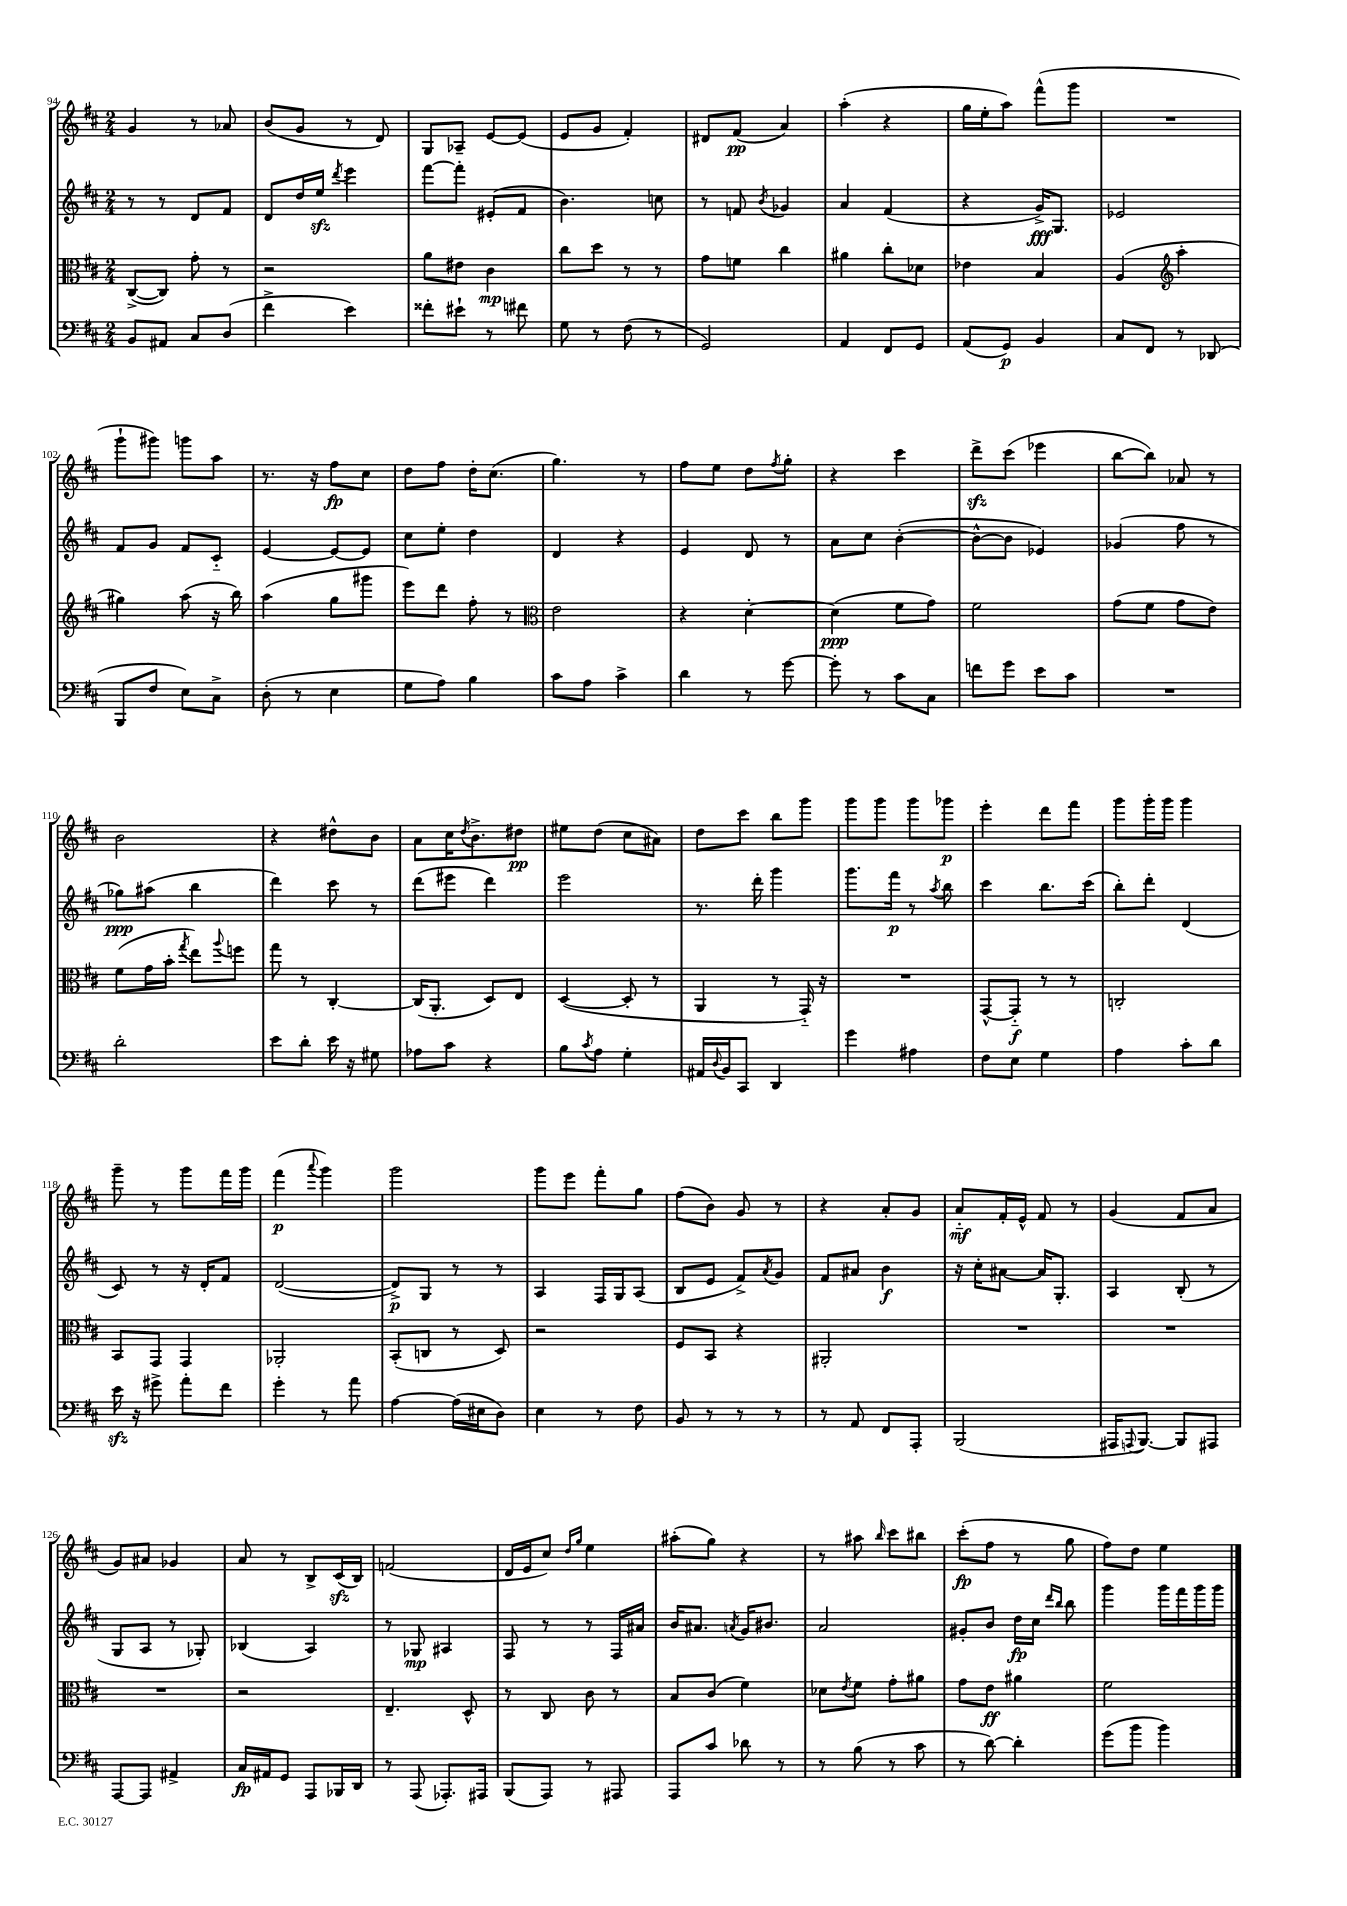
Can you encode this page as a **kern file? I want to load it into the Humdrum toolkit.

**kern	**dynam	**kern	**dynam	**kern	**dynam	**kern	**dynam
*part4	*part4	*part3	*part3	*part2	*part2	*part1	*part1
*staff4	*staff4	*staff3	*staff3	*staff2	*staff2	*staff1	*staff1
*clefF4	*	*clefC3	*	*clefG2	*	*clefG2	*
*k[f#c#]	*	*k[f#c#]	*	*k[f#c#]	*	*k[f#c#]	*
*M2/4	*	*M2/4	*	*M2/4	*	*M2/4	*
=94	=94	=94	=94	=94	=94	=94	=94
8BB/L	.	([8C#^/L	.	8r	.	4g/	.
8AA#X/J	.	8C#/J])	.	8r	.	.	.
8C#/L	.	8g'\	.	8d/L	.	8r	.
(8D/J	.	8r	.	8f#/J	.	8a-X/	.
=95	=95	=95	=95	=95	=95	=95	=95
4f#^\	.	2r	.	8d/L	.	(8b/L	.
.	.	.	.	16dd/L	.	8g/J	.
.	.	.	.	16eezz/JJ	.	.	.
.	.	.	.	8qddd/	.	.	.
4e\)	.	.	.	4eee\	.	8r	.
.	.	.	.	.	.	8d/)	.
=96	=96	=96	=96	=96	=96	=96	=96
8f##X'\L	.	8a\L	.	[8fff#\L	.	8G/L	.
8e#X`\J	.	8e#X\J	.	8fff#'\J]	.	8A-X~/J	.
8r	.	4c#\	mp	(8e#X'/L	.	[8e/L	.
8f#X\	.	.	.	8f#/J	.	(8e/J]	.
=97	=97	=97	=97	=97	=97	=97	=97
8G\	.	8cc#\L	.	4.b\)	.	8e/L	.
8r	.	8dd\J	.	.	.	8g/J	.
(8F#\	.	8r	.	.	.	4f#'/)	.
8r	.	8r	.	8ccn\	.	.	.
=98	=98	=98	=98	=98	=98	=98	=98
2GG/)	.	8g\L	.	8r	.	8d#X/L	.
.	.	8fn\J	.	8fn/	.	(8f#/J	pp
.	.	.	.	8qb/	.	.	.
.	.	4cc#\	.	4g-X/	.	4a/)	.
=99	=99	=99	=99	=99	=99	=99	=99
4AA/	.	4a#X\	.	4a/	.	(4aa'\	.
8FF#/L	.	8cc#'\L	.	(4f#/	.	4r	.
8GG/J	.	8d-X\J	.	.	.	.	.
=100	=100	=100	=100	=100	=100	=100	=100
(8AA/L	.	4e-X\	.	4r	.	16gg\LL	.
.	.	.	.	.	.	16ee'\J	.
8GG/J)	p	.	.	.	.	8aa\J)	.
4BB/	.	4B/	.	16g^/KL)	fff	(8fff#^^\L	.
.	.	.	.	8.G/J	.	.	.
.	.	.	.	.	.	8ggg\J	.
=101	=101	=101	=101	=101	=101	=101	=101
8C#/L	.	(4A/	.	2e-X/	.	2r	.
8FF#/J	.	.	.	.	.	.	.
*	*	*clefG2	*	*	*	*	*
8r	.	4aa'\	.	.	.	.	.
(8DD-X/	.	.	.	.	.	.	.
!!LO:LB:g=z
=102	=102	=102	=102	=102	=102	=102	=102
8BBB/L	.	4gg#X\)	.	8f#/L	.	8ggg`\L	.
8F#/J	.	.	.	8g/J	.	8ggg#X\J)	.
8E\L)	.	(8aa\	.	8f#/L	.	8gggn\L	.
8C#^\J	.	16r	.	8c#/J	.	8aa\J	.
.	.	16bb\)	.	.	.	.	.
=103	=103	=103	=103	=103	=103	=103	=103
(8D'\	.	(4aa\	.	[4e/	.	8.r	.
8r	.	.	.	.	.	.	.
.	.	.	.	.	.	16r	.
4E\	.	8gg\L	.	8e/L_	.	8ff#\L	fp
.	.	8ggg#X\J	.	8e/J]	.	8cc#\J	.
=104	=104	=104	=104	=104	=104	=104	=104
8G\L	.	8eee\L)	.	8cc#\L	.	8dd\L	.
8A\J)	.	8ddd\J	.	8ee'\J	.	8ff#\J	.
4B\	.	8ff#'\	.	4dd\	.	16dd'\KL	.
.	.	.	.	.	.	(8.cc#\J	.
.	.	8r	.	.	.	.	.
=105	=105	=105	=105	=105	=105	=105	=105
*	*	*clefC3	*	*	*	*	*
8c#\L	.	2e\	.	4d/	.	4.gg\)	.
8A\J	.	.	.	.	.	.	.
4c#^\	.	.	.	4r	.	.	.
.	.	.	.	.	.	8r	.
=106	=106	=106	=106	=106	=106	=106	=106
4d\	.	4r	.	4e/	.	8ff#\L	.
.	.	.	.	.	.	8ee\J	.
8r	.	[4d'\	.	8d/	.	8dd\L	.
.	.	.	.	.	.	8qff#/	.
[8g\	.	.	.	8r	.	8gg'\J	.
=107	=107	=107	=107	=107	=107	=107	=107
8g'\]	.	(4d\]	ppp	8a\L	.	4r	.
8r	.	.	.	8cc#\J	.	.	.
8c#\L	.	8f#\L	.	([4b'\	.	4ccc#\	.
8C#\J	.	8g\J)	.	.	.	.	.
=108	=108	=108	=108	=108	=108	=108	=108
8fn\L	.	2f#\	.	8b^^\L_	.	8dddzz^\L	.
8g\J	.	.	.	8b\J]	.	(8ccc#\J	.
8e\L	.	.	.	4e-X/)	.	4eee-X\	.
8c#\J	.	.	.	.	.	.	.
=109	=109	=109	=109	=109	=109	=109	=109
2r	.	(8g\L	.	(4g-X/	.	[8bb\L	.
.	.	8f#\J	.	.	.	8bb\J])	.
.	.	8g\L	.	8ff#\	.	8a-X/	.
.	.	8e\J)	.	8r	.	8r	.
!!LO:LB:g=z
=110	=110	=110	=110	=110	=110	=110	=110
2d'\	.	(8f#\L	.	8gg-X\L)	ppp	2b\	.
.	.	16g\L	.	(8aa#X\J	.	.	.
.	.	16b'\JJ	.	.	.	.	.
.	.	8qgg/	.	.	.	.	.
.	.	8ee\L)	.	4bb\	.	.	.
.	.	8qqaa/	.	.	.	.	.
.	.	8ffn\J	.	.	.	.	.
=111	=111	=111	=111	=111	=111	=111	=111
8e\L	.	8gg\	.	4ddd\)	.	4r	.
8d'\J	.	8r	.	.	.	.	.
16e\	.	[4C#'/	.	8ccc#\	.	8dd#X^^\L	.
16r	.	.	.	.	.	.	.
8G#X\	.	.	.	8r	.	8b\J	.
=112	=112	=112	=112	=112	=112	=112	=112
8A-X\L	.	(16C#/KL]	.	(8ddd\L	.	8a\L	.
.	.	8.AA'/J	.	.	.	.	.
8c#\J	.	.	.	8eee#X\J	.	16cc#\K	.
.	.	.	.	.	.	8qdd/	.
.	.	.	.	.	.	8.b^\	.
4r	.	8D/L)	.	4ddd\)	.	.	.
.	.	8E/J	.	.	.	8dd#X\J	pp
=113	=113	=113	=113	=113	=113	=113	=113
8B\L	.	([4D/	.	2eee\	.	8ee#X\L	.
8qc#/	.	.	.	.	.	.	.
8A\J	.	.	.	.	.	(8dd\J	.
4G'\	.	8D'/]	.	.	.	8cc#\L	.
.	.	8r	.	.	.	8a#X\J)	.
=114	=114	=114	=114	=114	=114	=114	=114
16AA#X/LL	.	4AA/	.	8.r	.	8dd\L	.
8qqD/	.	.	.	.	.	.	.
16BB/J	.	.	.	.	.	.	.
8CC#/J	.	.	.	.	.	8ccc#\J	.
.	.	.	.	16ddd'\	.	.	.
4DD/	.	8r	.	4ggg\	.	8bb\L	.
.	.	16GG/)	.	.	.	8ggg\J	.
.	.	16r	.	.	.	.	.
=115	=115	=115	=115	=115	=115	=115	=115
4g\	.	2r	.	8.ggg\L	.	8ggg\L	.
.	.	.	.	.	.	8ggg\J	.
.	.	.	.	16fff#\Jk	p	.	.
4A#X\	.	.	.	8r	.	8ggg\L	.
.	.	.	.	8qaa/	.	.	.
.	.	.	.	8bb\	.	8ggg-X\J	p
=116	=116	=116	=116	=116	=116	=116	=116
8F#\L	.	[8GG^^/L	.	4ccc#\	.	4eee'\	.
8E\J	.	8GG/J]	f	.	.	.	.
4G\	.	8r	.	8.bb\L	.	8ddd\L	.
.	.	8r	.	.	.	8fff#\J	.
.	.	.	.	(16ccc#\Jk	.	.	.
=117	=117	=117	=117	=117	=117	=117	=117
4A\	.	2Cn'/	.	8bb'\L)	.	8ggg\L	.
.	.	.	.	8ddd'\J	.	16ggg'\L	.
.	.	.	.	.	.	16ggg\JJ	.
8c#'\L	.	.	.	(4d/	.	4ggg\	.
8d\J	.	.	.	.	.	.	.
!!LO:LB:g=z
=118	=118	=118	=118	=118	=118	=118	=118
16ezz\	.	8BB/L	.	8c#/)	.	8ggg~\	.
16r	.	.	.	.	.	.	.
8g#X^\	.	8GG/J	.	8r	.	8r	.
8a'\L	.	4GG/	.	16r	.	8ggg\L	.
.	.	.	.	16d'/KL	.	.	.
8f#\J	.	.	.	8f#/J	.	16fff#\L	.
.	.	.	.	.	.	16ggg\JJ	.
=119	=119	=119	=119	=119	=119	=119	=119
4g'\	.	2AA-X'/	.	([2d/	.	(4fff#\	p
.	.	.	.	.	.	8qqaaa/	.
8r	.	.	.	.	.	4ggg\)	.
8a\	.	.	.	.	.	.	.
=120	=120	=120	=120	=120	=120	=120	=120
[4A\	.	(8BB'/L	.	8d^/L])	p	2ggg\	.
.	.	8Cn/J	.	8G/J	.	.	.
(16A\LL]	.	8r	.	8r	.	.	.
16E#X\J	.	.	.	.	.	.	.
8D\J)	.	8D/)	.	8r	.	.	.
=121	=121	=121	=121	=121	=121	=121	=121
4E\	.	2r	.	4A/	.	8ggg\L	.
.	.	.	.	.	.	8eee\J	.
8r	.	.	.	16F#/LL	.	8fff#'\L	.
.	.	.	.	16G/J	.	.	.
8F#\	.	.	.	(8A/J	.	8gg\J	.
=122	=122	=122	=122	=122	=122	=122	=122
8BB/	.	8F#/L	.	8B/L	.	(8ff#\L	.
8r	.	8BB/J	.	8e/J	.	8b\J)	.
8r	.	4r	.	8f#^/L)	.	8g/	.
.	.	.	.	8qa/	.	.	.
8r	.	.	.	8g/J	.	8r	.
=123	=123	=123	=123	=123	=123	=123	=123
8r	.	2AA#X'/	.	8f#/L	.	4r	.
8AA/	.	.	.	8a#X/J	.	.	.
8FF#/L	.	.	.	4b\	f	8a'/L	.
8AAA'/J	.	.	.	.	.	8g/J	.
=124	=124	=124	=124	=124	=124	=124	=124
(2BBB/	.	2r	.	16r	.	8a/L	mf
.	.	.	.	16cc#'\KL	.	.	.
.	.	.	.	[8a#X\J	.	16f#'/L	.
.	.	.	.	.	.	16e^^/JJ	.
.	.	.	.	16a#/KL]	.	8f#/	.
.	.	.	.	8.G'/J	.	.	.
.	.	.	.	.	.	8r	.
=125	=125	=125	=125	=125	=125	=125	=125
16AAA#X/KL	.	2r	.	4A/	.	(4g/	.
8qqAAAn/	.	.	.	.	.	.	.
[8.BBB/J)	.	.	.	.	.	.	.
8BBB/L]	.	.	.	(8B'/	.	8f#/L	.
8AAA#X/J	.	.	.	8r	.	8a/J	.
!!LO:LB:g=z
=126	=126	=126	=126	=126	=126	=126	=126
[8AAA/L	.	2r	.	8G/L	.	8g/L)	.
8AAA/J]	.	.	.	8A/J	.	8a#X/J	.
4AA#X^/	.	.	.	8r	.	4g-X/	.
.	.	.	.	8G-X'/)	.	.	.
=127	=127	=127	=127	=127	=127	=127	=127
16C#/LL	fp	2r	.	(4B-X/	.	8a/	.
16AA#X/J	.	.	.	.	.	.	.
8GG/J	.	.	.	.	.	8r	.
8AAA/L	.	.	.	4A/)	.	8B^/L	.
16BBB-X/L	.	.	.	.	.	(16c#zz/L	.
16DD/JJ	.	.	.	.	.	16B/JJ)	.
=128	=128	=128	=128	=128	=128	=128	=128
8r	.	4.E~/	.	8r	.	(2fn/	.
(8AAA/	.	.	.	8G-X/	mp	.	.
8.AAA-X'/L)	.	.	.	4A#X/	.	.	.
.	.	8D^^/	.	.	.	.	.
16AAA#X/Jk	.	.	.	.	.	.	.
=129	=129	=129	=129	=129	=129	=129	=129
(8BBB/L	.	8r	.	8F#/	.	16d/LL	.
.	.	.	.	.	.	16e/J	.
8AAA/J)	.	8C#/	.	8r	.	8cc#/J)	.
.	.	.	.	.	.	16qqdd/LL	.
.	.	.	.	.	.	16qqgg/JJ	.
8r	.	8c#\	.	8r	.	4ee\	.
8AAA#X/	.	8r	.	16F#/LL	.	.	.
.	.	.	.	16a#X/JJ	.	.	.
=130	=130	=130	=130	=130	=130	=130	=130
8AAA/L	.	8B/L	.	16b/KL	.	(8aa#X'\L	.
.	.	.	.	8.a#X/J	.	.	.
8c#/J	.	(8c#/J	.	.	.	8gg\J)	.
.	.	.	.	8qan/	.	.	.
8d-X\	.	4f#\)	.	16g/KL	.	4r	.
.	.	.	.	8.b#X/J	.	.	.
8r	.	.	.	.	.	.	.
=131	=131	=131	=131	=131	=131	=131	=131
8r	.	8d-X\L	.	2a/	.	8r	.
.	.	8qe/	.	.	.	.	.
(8B\	.	8f#\J	.	.	.	8aa#X\	.
.	.	.	.	.	.	16qqbb/	.
8r	.	8g'\L	.	.	.	8ccc#\L	.
8c#\	.	8a#X\J	.	.	.	8bb#X\J	.
=132	=132	=132	=132	=132	=132	=132	=132
8r	.	8g\L	.	8g#X'/L	.	(8ccc#'\L	fp
[8d\)	.	8e\J	ff	8b/J	.	8ff#\J	.
4d'\]	.	4a#X\	.	16dd\LL	fp	8r	.
.	.	.	.	16cc#\JJ	.	.	.
.	.	.	.	16qqddd/LL	.	.	.
.	.	.	.	16qqbb/JJ	.	.	.
.	.	.	.	8bb\	.	8gg\	.
=133	=133	=133	=133	=133	=133	=133	=133
(8g\L	.	2f#\	.	4ggg\	.	8ff#\L)	.
8b\J	.	.	.	.	.	8dd\J	.
4b\)	.	.	.	16ggg\LL	.	4ee\	.
.	.	.	.	16fff#\	.	.	.
.	.	.	.	16ggg\	.	.	.
.	.	.	.	16ggg\JJ	.	.	.
==	==	==	==	==	==	==	==
*-	*-	*-	*-	*-	*-	*-	*-
